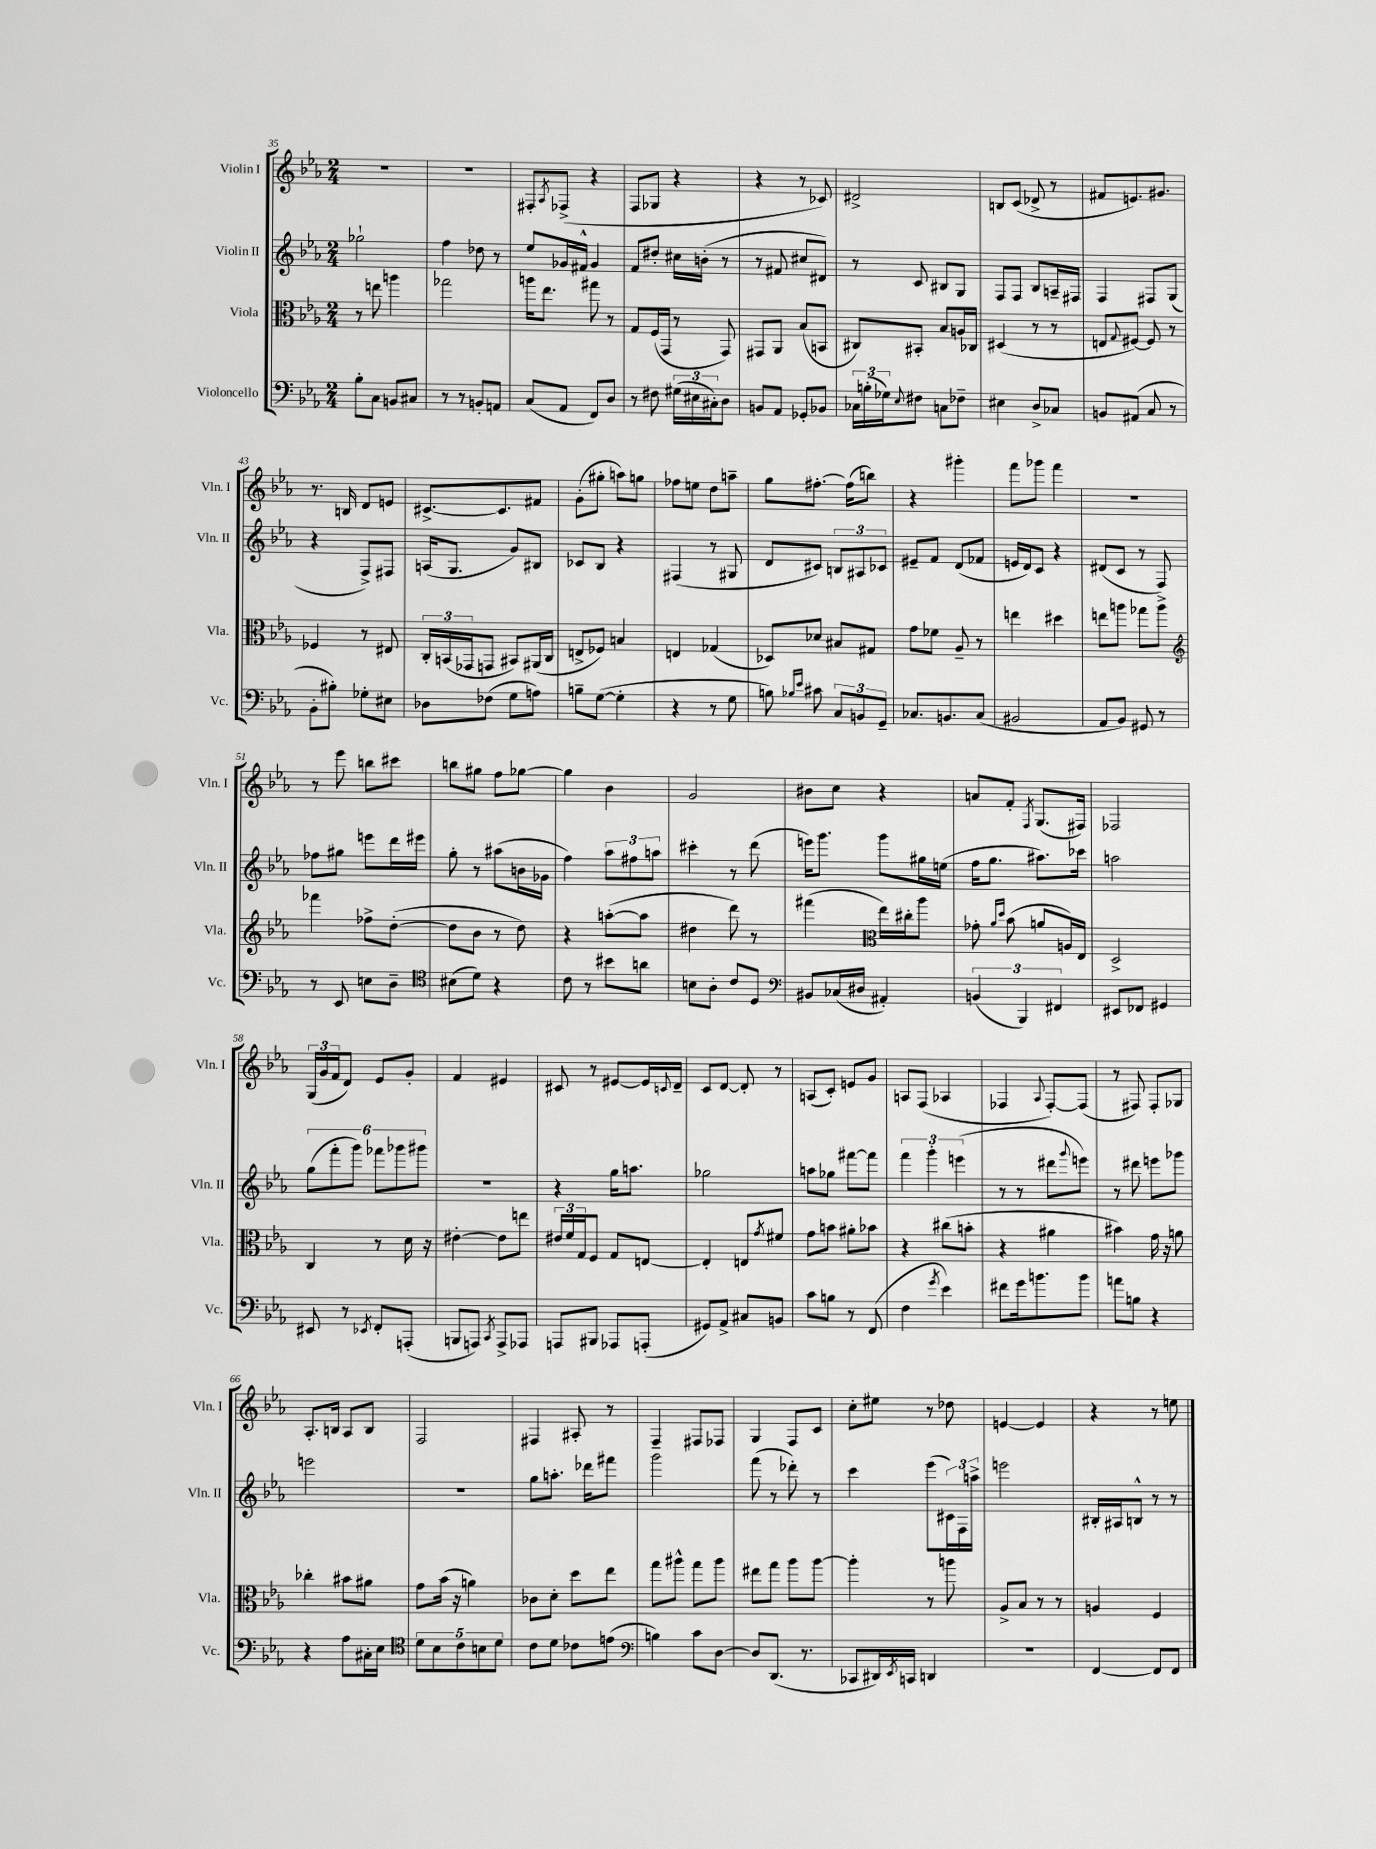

**kern	**kern	**kern	**kern
*staff4	*staff3	*staff2	*staff1
*clefF4	*clefC3	*clefG2	*clefG2
*k[b-e-a-]	*k[b-e-a-]	*k[b-e-a-]	*k[b-e-a-]
*M2/4	*M2/4	*M2/4	*M2/4
8B-'	8r	2gg-`	2r
8C	8ee	.	.
8BB	4aa	.	.
8C#	.	.	.
=	=	=	=
8r	2gg-	4ff	2r
8r	.	.	.
8BB'	.	8dd-	.
8AA	.	8r	.
=	=	=	=
(8C	16aa	8ee-	8F#'
.	8.ee-	.	.
.	.	.	8qA-
8AA-	.	16g-	(8F-^
.	.	16f#^^	.
8FF)	8gg#	4g-	4r
8D	8r	.	.
=	=	=	=
8r	8G	8f	8F
8F#	(16F	8dd#'	8G-
.	16GG	.	.
(24G#	8r	16cc#	4r
24E#	.	.	.
.	.	(16b'	.
24C#')	.	.	.
8D	8GG)	8r	.
=	=	=	=
8BB	8GG#	8r	4r
8AA-	8AA-	8f#	.
8GG-'	(8B-	8cc#	8r
8BB-	8BB	8d#)	8c-)
=	=	=	=
24C-	8C#)	8r	2d#^
(24B'	.	.	.
24G-)	.	.	.
8qqE-	.	.	.
8F#	8BB#'	8c	.
8C	8B-	8B#	.
8F-~	16A	8G	.
.	16C-	.	.
=	=	=	=
4E#	(4D#	8F	8B
.	.	8F	(8c
8D^	8r	8B-	8d-^
8C-	8r	16A~	8r
.	.	16F#	.
=	=	=	=
8BB	8E	4F	8f#
.	8qqG	.	.
(8AA#	[8F#)	.	8.e)
8C	8F#]	8F#	.
.	.	.	8.g#
8r	8r	(8G	.
=	=	=	=
8BB-'	4F-	4r	8.r
8B#')	.	.	.
.	.	.	16B
8G-'	8r	8F^)	8d
8E#	8E#	8F#	8e
=	=	=	=
8D-	24C'	(16A	[8.c#^
.	(24BB	.	.
.	.	8.G	.
.	24GG-	.	.
(8F-	8GG	.	.
.	.	.	8.c#]
8G	8BB#)	8g)	.
8A)	(16AA#	8B#	8f#
.	16C	.	.
=	=	=	=
8B~	8E^	8c-	(8g'
([8G	8F-)	8B-	8gg#'
4G']	4B	4r	8aa)
.	.	.	8gg
=	=	=	=
4r	4E	(4F#	8ff-
.	.	.	8ee
8r	(4G-	8r	8dd
8G	.	8G#	8aa~
=	=	=	=
8B)	8D-)	8d	8gg
16qqB-	.	.	.
16qqe-	.	.	.
8c#	8d-	8c#)	[8.ff#'
12C	8B#	12B	.
.	.	.	(16ff#]
12BB	.	12A#	.
.	8G#	.	8bb)
12GG~	.	12c-	.
=	=	=	=
8.C-	8g	8e#~	4r
.	8f-	8f	.
8.BB	.	.	.
.	8A-~	(8d	4ggg#'
(8C-	8r	8f-	.
=	=	=	=
2BB#	4ee	16e	8fff
.	.	16d)	.
.	.	8c	8ggg-
.	4dd#	4r	4fff
=	=	=	=
8AA-	8ee	(8d#	2r
8BB-)	8aa	8c	.
8GG#	8gg-	8r	.
8r	8aa^	8F)	.
=	=	=	=
*	*clefG2	*	*
8r	4fff-	8ff-	8r
8EE-	.	8gg#	8eee-
8E	8ff-^	8eee	8bb
8D~	([8dd'	16ddd	8ccc#
.	.	16eee#	.
=	=	=	=
*clefC4	*	*	*
(8B#	8dd]	8gg'	8bb
8d)	8b-	8r	8gg#
4r	8r	(8aa#	8ff
.	8dd)	16b	[8gg-
.	.	16g-	.
=	=	=	=
8c	4r	4ff)	4gg-]
8r	.	.	.
8b#	([8aa'	12aa-	4b-
.	.	12ff#	.
8a	8aa]	.	.
.	.	12aa	.
=	=	=	=
8B	4dd#	4ccc#'	2g
8A-'	.	.	.
8c	8ddd)	8r	.
8D	8r	(8ddd	.
=	=	=	=
*clefF4	*	*	*
8BB#	(4fff#	16eee)	8b#
.	.	8.ggg	.
(16C-	.	.	8cc
16D#	.	.	.
*	*clefC3	*	*
4AA#')	16ee-)	8ggg	4r
.	16cc#'	.	.
.	8aa-	16gg#	.
.	.	(16ee	.
=	=	=	=
(6BB	8g-'	16ff	8a
.	.	8.gg	.
.	16qqa-	.	.
.	16qqdd	.	.
.	(8b-	.	8f'
6BBB-)	.	.	.
.	.	.	8qF
.	8a	8.aa#)	(8.G
6FF#	.	.	.
.	16A)	.	.
.	16E-	16ccc-	16F#)
=	=	=	=
8EE#	2D^	2aa	2F-
8FF-	.	.	.
4GG#	.	.	.
=	=	=	=
8EE#	4C	(12gg	(24G
.	.	.	24g
.	.	12fff'	24f
8r	.	.	8d)
.	.	12ggg)	.
8qEE-	.	.	.
8FF'	8r	12fff-	8e-
.	.	12ggg-	.
(8AAA'	16d	.	8g'
.	.	12ggg#	.
.	16r	.	.
=	=	=	=
8BBB	[4e#'	2r	4f
8AAA)	.	.	.
8qCC	.	.	.
8AAA^	8e#]	.	4e#
8AAA-	8ee	.	.
=	=	=	=
8AAA	24e#	4r	8c#
.	24f	.	.
.	24G	.	.
8BBB#	8F	.	8r
8AAA-	8G	16gg	[8e#
.	.	8.aa	.
(8AAA'	[8E	.	16e#]
.	.	.	8qqc
.	.	.	16d~
=	=	=	=
8GG#)	4E']	2gg-	8c
8AA-^	.	.	[8d
8C#	8E	.	8d']
.	8qg	.	.
8BB	8f#	.	8r
=	=	=	=
8c	8g	8aa	(8A
8B	8b	8gg-	8c')
8r	8a#'	[8fff#	8e
(8FF	8b-	8fff#]	8g
=	=	=	=
4F	4r	6fff	8A
.	.	.	(8F
.	.	6ggg'	.
8qg	.	.	.
4e-)	(8cc#	.	4A-
.	.	(6eee	.
.	8b'	.	.
=	=	=	=
8f#	4r	8r	4F-
16g	.	8r	.
8.b	.	.	.
.	.	.	8qqA-
.	4a#	8ddd#	[8F-')
.	.	8qqggg	.
8b	.	8eee)	(8F-]
=	=	=	=
8a	4b#)	8r	8r
8B	.	8ddd#	8F#)
4r	16g	8eee	8F#'
.	16r	.	.
.	8a	8ggg-	8G-
=	=	=	=
4r	4cc-'	2eee	8.A-'
.	.	.	16B
8A-	8b#	.	8A-
16C#'	8a#	.	8B
16E-	.	.	.
=	=	=	=
*clefC4	*	*	*
10d	8g	2r	2F
10B-	.	.	.
.	(16b-	.	.
.	16r	.	.
10c	.	.	.
.	4a)	.	.
10B	.	.	.
10d	.	.	.
=	=	=	=
8c	8c-	8gg	4F#
8d	8d'	8.aa'	.
8c-	8dd	.	8A#'
.	.	16ddd-	.
(8e	8ee-	8fff#	8r
=	=	=	=
*clefF4	*	*	*
4B)	8gg	2ggg	4F~
.	8aa#^^	.	.
8c	8gg	.	8F#
[8D	8aa#	.	8F-
=	=	=	=
8D]	8ee#	(8fff	4G
(8.DD	8gg	8r	.
.	8aa-	8ddd-')	8F
8.r	.	.	.
.	[8aa-	8r	8c
=	=	=	=
8CC-	4aa-']	4ccc	8cc'
16DD#)	.	.	8ee#
8qEE-	.	.	.
16CC	.	.	.
4DD	8r	(8eee-	8r
.	8aa	24c#)	8dd-
.	.	24F	.
.	.	24aa^	.
=	=	=	=
2r	8A-^	2eee	[4e
.	8B-	.	.
.	8r	.	4e]
.	8r	.	.
=	=	=	=
[4FF	4A	16B#'	4r
.	.	16A#	.
.	.	8B^^	.
8FF]	4F	8r	8r
8FF	.	8r	8ee
==	==	==	==
*-	*-	*-	*-
